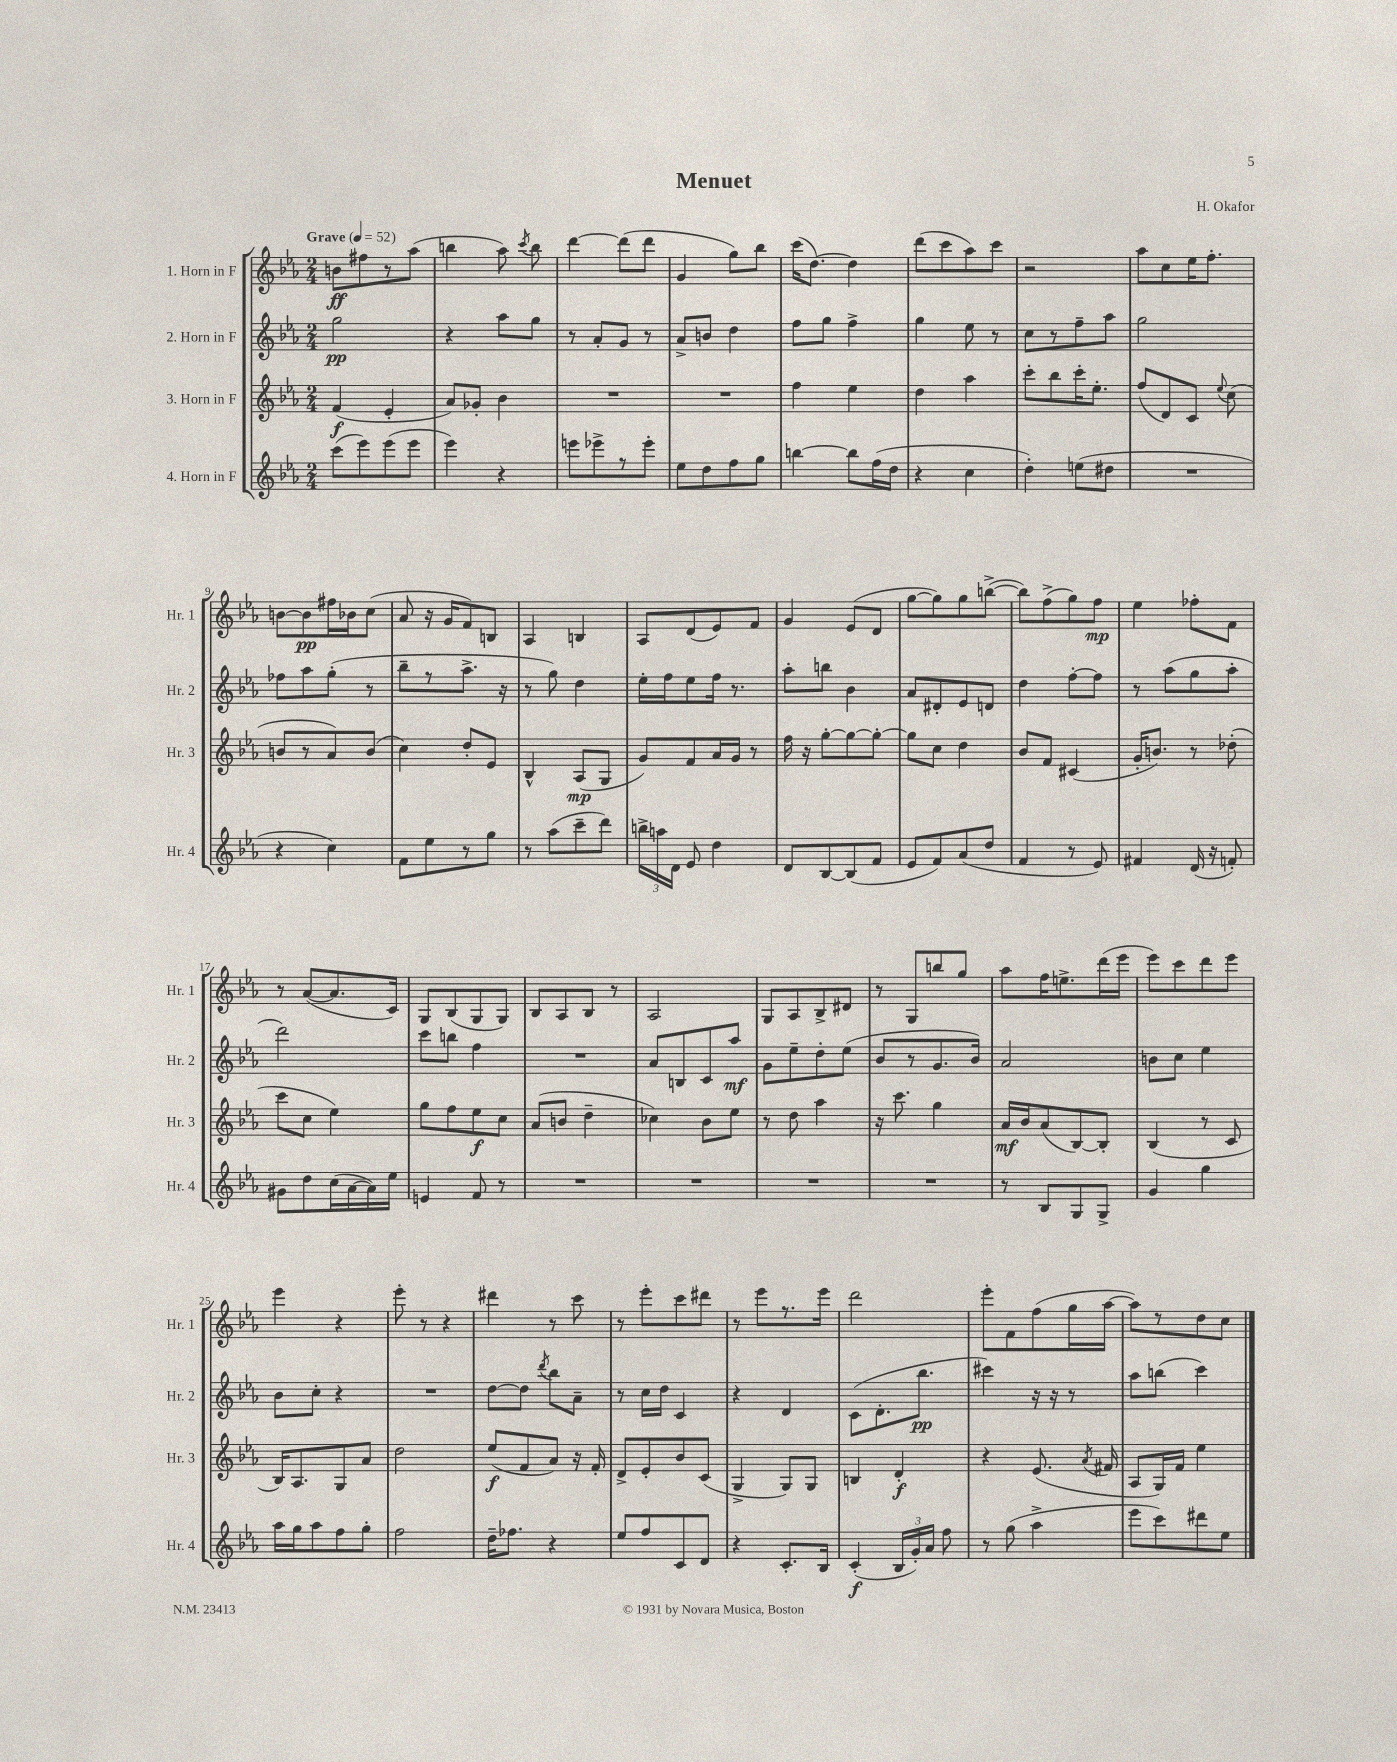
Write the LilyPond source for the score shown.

\header { title = "Menuet" composer = "H. Okafor" }
<<
\new StaffGroup <<
\new Staff = "s0" \with { instrumentName = "1. Horn in F" shortInstrumentName = "Hr. 1" } {
    \clef treble \key ees \major \numericTimeSignature \time 2/4 \tempo "Grave" 4 = 52
    \autoBeamOff b'8[\ff fis''8 r8 aes''8]( |
    b''4 aes''8) \acciaccatura { c'''8 } b''8 |
    d'''4~ d'''8[( d'''8] |
    g'4 g''8[) bes''8] |
    c'''16[( d''8.]~) d''4 |
    d'''8[( c'''8 aes''8) c'''8] |
    r2 |
    aes''8[ c''8 ees''16 f''8.]-. |
    b'8[~ b'8\pp fis''16 bes'16 c''8]( |
    aes'8 r16 g'16[ f'8) b8] |
    aes4 b4 |
    aes8[ d'8( ees'8) f'8] |
    g'4 ees'8[( d'8] |
    g''8[~ g''8) g''8 b''8]~->( |
    b''8[) f''8->( g''8) f''8]\mp |
    ees''4 fes''8[-. f'8] |
    r8 aes'8[~( aes'8. c'16]) |
    g8[ bes8( g8 g8]) |
    bes8[ aes8 bes8] r8 |
    aes2 |
    g8[ aes8 bes8-> dis'8] |
    r8 g8[ b''8 g''8] |
    aes''8[ f''16 e''8.-> d'''16( ees'''16] |
    ees'''8[) c'''8 d'''8 ees'''8] |
    ees'''4 r4 |
    ees'''8-. r8 r4 |
    dis'''4 r8 c'''8 |
    r8 ees'''8[-. c'''8 dis'''8] |
    r8 ees'''8[ r8. ees'''16] |
    d'''2 |
    ees'''8[-. f'8 f''8( g''16 aes''16]~ |
    aes''8[) r8 d''8 c''8] \bar "|." |
}
\new Staff = "s1" \with { instrumentName = "2. Horn in F" shortInstrumentName = "Hr. 2" } {
    \clef treble \key ees \major \numericTimeSignature \time 2/4
    \autoBeamOff g''2\pp |
    r4 aes''8[ g''8] |
    r8 aes'8[-. g'8] r8 |
    aes'8[-> b'8] d''4 |
    f''8[ g''8] f''4-> |
    g''4 ees''8 r8 |
    c''8[ r8 f''8-- aes''8] |
    g''2 |
    fes''8[ aes''8 g''8]-.( r8 |
    bes''8[-- r8 aes''8.]-> r16 |
    r8 g''8) d''4 |
    ees''16[-. f''16 ees''8 f''16] r8. |
    aes''8[-. b''8] bes'4 |
    aes'8[ dis'8-. ees'8 d'8] |
    d''4 f''8[~-. f''8] |
    r8 aes''8[( g''8 aes''8]-. |
    d'''2) |
    c'''8[ b''8] f''4 |
    R2 |
    aes'8[ b8 c'8 aes''8]\mf |
    g'8[ ees''8-- d''8-. ees''8]( |
    bes'8[ r8 g'8. bes'16]) |
    aes'2 |
    b'8[ c''8] ees''4 |
    bes'8[ c''8]-. r4 |
    R2 |
    d''8[~ d''8] \acciaccatura { d'''8 } bes''8[ aes'8]-- |
    r8 c''16[ d''16] c'4 |
    r4 d'4 |
    c'8[( d'8.-. bes''8.]\pp |
    cis'''4) r16 r16 r8 |
    aes''8[ b''8]( c'''4) \bar "|." |
}
\new Staff = "s2" \with { instrumentName = "3. Horn in F" shortInstrumentName = "Hr. 3" } {
    \clef treble \key ees \major \numericTimeSignature \time 2/4
    \autoBeamOff f'4\f( ees'4-. |
    aes'8[) ges'8]-. bes'4 |
    R2 |
    R2 |
    f''4 ees''4 |
    d''4 aes''4 |
    c'''8[-. bes''8 c'''16-. ees''8.]-. |
    f''8[( d'8) c'8] \appoggiatura { ees''8 } c''8( |
    b'8[ r8 aes'8) b'8]( |
    c''4) d''8[-. ees'8] |
    bes4-^ aes8[\mp( g8] |
    g'8[) f'8 aes'16 g'16] r8 |
    f''16 r16 g''8[~-. g''8~ g''8]~-. |
    g''8[ c''8] d''4 |
    bes'8[ f'8] cis'4( |
    g'16[-. b'8.]) r8 des''8-.( |
    c'''8[ c''8] ees''4) |
    g''8[ f''8 ees''8\f c''8] |
    aes'8[( b'8] d''4-- |
    ces''4) bes'8[ ees''8] |
    r8 d''8 aes''4 |
    r16 c'''8. g''4 |
    aes'16[\mf bes'16 aes'8( bes8~) bes8]-. |
    bes4( r8 c'8 |
    bes16[) aes8. g8 aes'8] |
    d''2 |
    ees''8[\f( f'8 aes'8]) r16 f'16-. |
    d'8[-> ees'8-. bes'8 c'8]( |
    g4-> g8[) g8] |
    b4 d'4-.\f |
    r4 ees'8.( \acciaccatura { aes'8 } fis'16 |
    aes8[ g16) f'16] ees''4 \bar "|." |
}
\new Staff = "s3" \with { instrumentName = "4. Horn in F" shortInstrumentName = "Hr. 4" } {
    \clef treble \key ees \major \numericTimeSignature \time 2/4
    \autoBeamOff c'''8[( ees'''8) ees'''8( ees'''8] |
    ees'''4) r4 |
    e'''8[ ees'''8-> r8 ees'''8]-. |
    ees''8[ d''8 f''8 g''8] |
    b''4~ b''8[ f''16( d''16] |
    r4 c''4 |
    d''4-.) e''8[( dis''8] |
    R2 |
    r4 c''4) |
    f'8[ ees''8 r8 g''8] |
    r8 aes''8[( c'''8-- d'''8]) |
    \tuplet 3/2 { b''16[-> a''16 d'16] } ees'8 d''4 |
    d'8[ bes8~ bes8( f'8] |
    ees'8[ f'8) aes'8( d''8] |
    f'4 r8 ees'8) |
    fis'4 d'16( r16 f'8-.) |
    gis'8[ d''8 c''16( aes'16~ aes'16) ees''16] |
    e'4 f'8 r8 |
    R2 |
    R2 |
    R2 |
    R2 |
    r8 bes8[ g8 g8]-> |
    g'4 g''4 |
    aes''16[ g''16 aes''8 f''8 g''8]-. |
    f''2 |
    d''16[-- fes''8.] r4 |
    ees''8[ f''8 c'8 d'8] |
    r4 c'8.[-. bes16] |
    c'4-.\f( \tuplet 3/2 { bes16[ g'16-.) aes'16] } f''8 |
    r8 g''8( aes''4-> |
    ees'''8[ c'''8) dis'''8 ees''8] \bar "|." |
}
>>
>>
